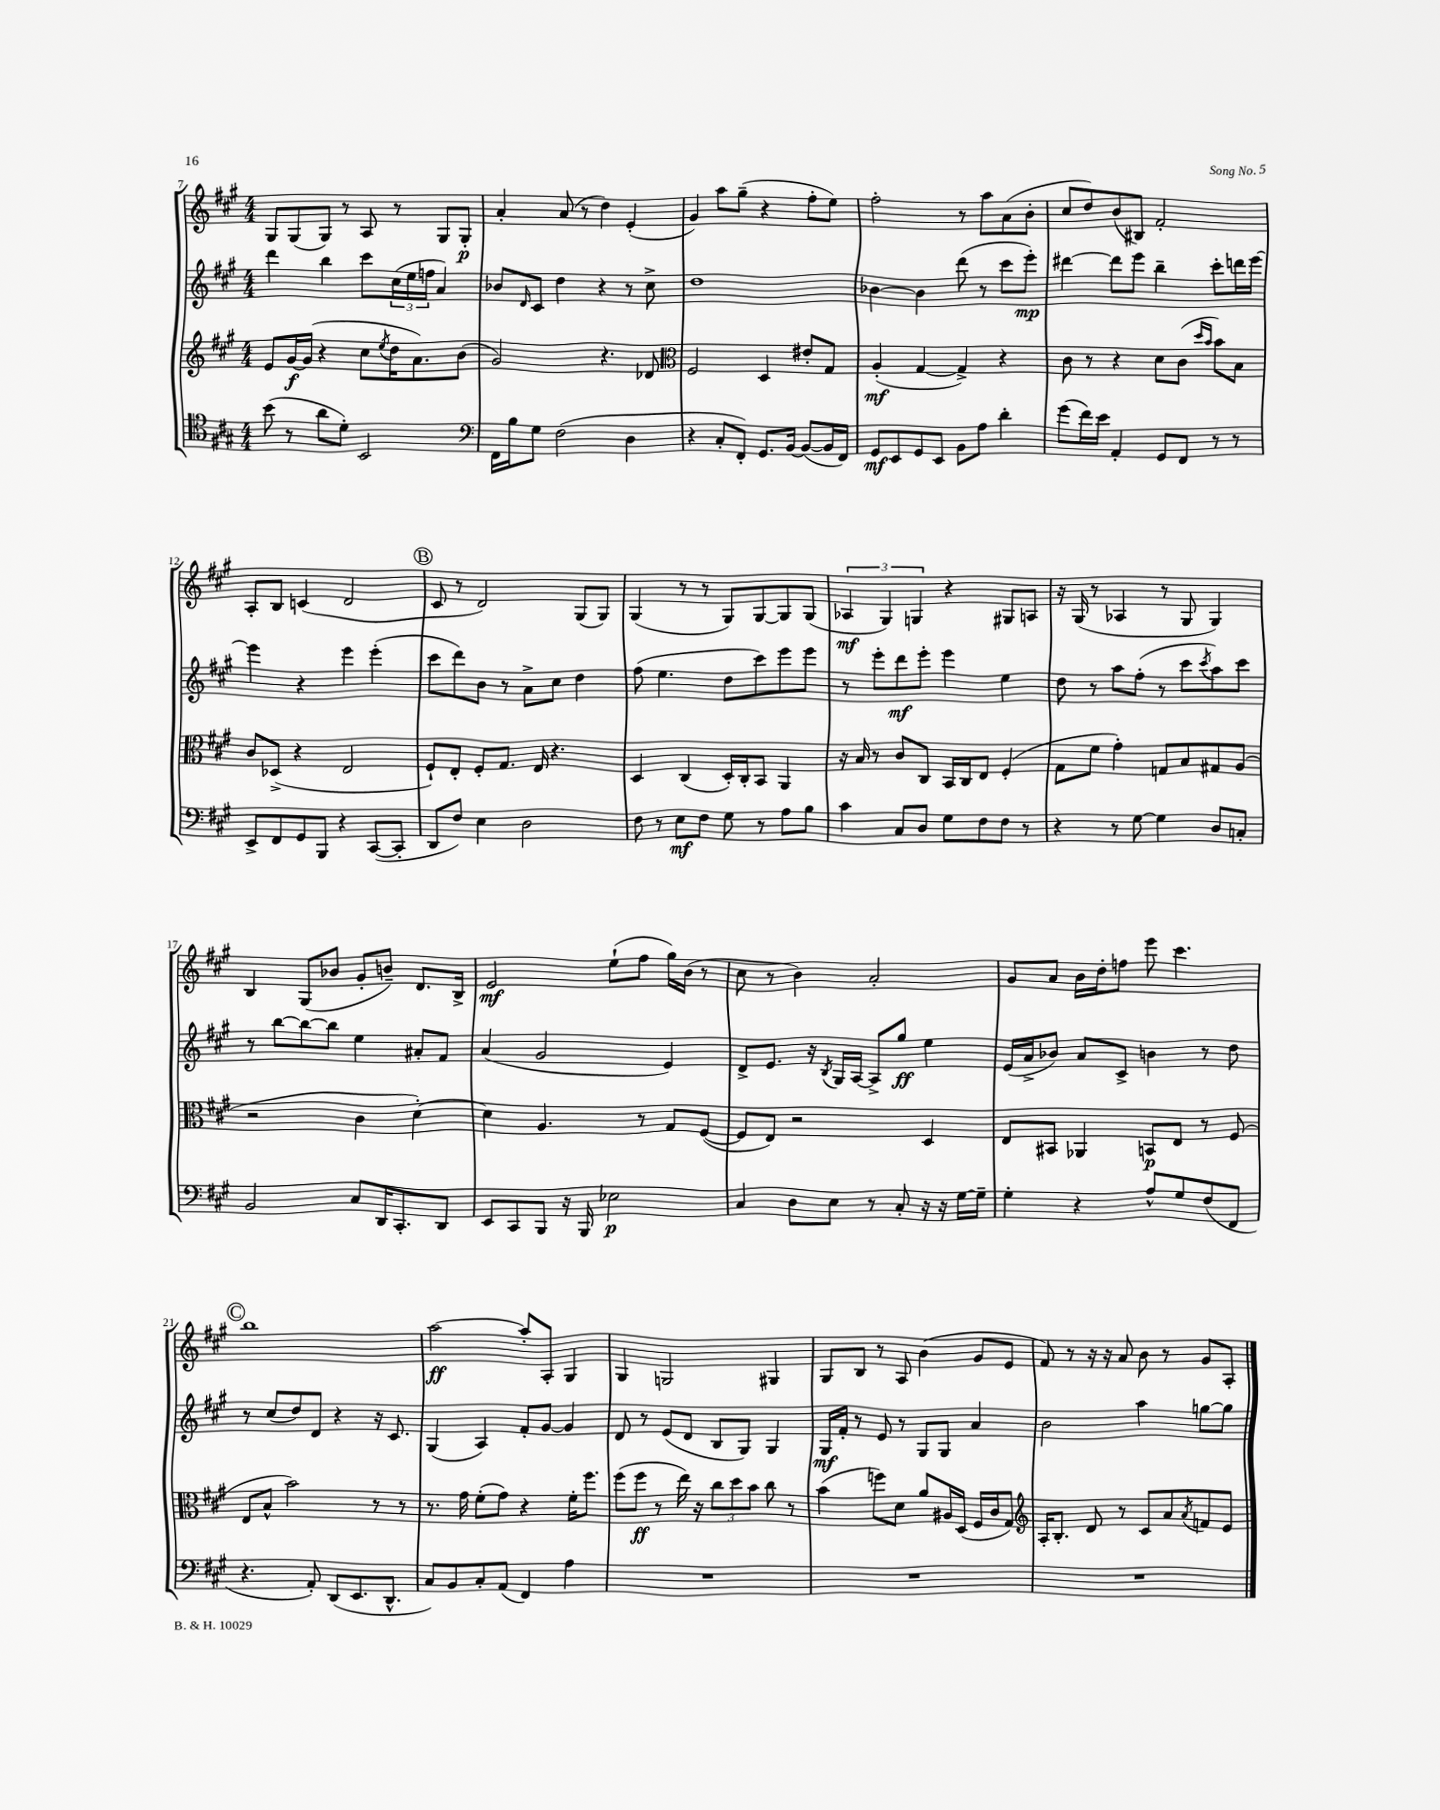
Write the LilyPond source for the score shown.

<<
\new StaffGroup <<
\new Staff = "s0" {
    \clef treble \key a \major \numericTimeSignature \time 4/4
    gis8 gis8( gis8) r8 a8 r8 gis8 gis8-.\p |
    a'4-. a'8( r8 d''4) e'4-.( |
    gis'4) a''8 gis''8--( r4 fis''8-. e''8) |
    fis''2-. r8 a''8 a'8( b'8-. |
    cis''8 d''8) b'8( bis8) fis'2-. |
    a8-. b8 c'4( d'2 |
    \mark \markup { \circle "B" } cis'8 r8 d'2) gis8( gis8) |
    gis4( r8 r8 gis8) gis8~ gis8 gis8( |
    \tuplet 3/2 { aes4\mf gis4) g4 } r4 gis8 a8 |
    r16 gis16( r8 aes4 r8 gis8 gis4) |
    b4 gis8( bes'8 gis'8-. b'8--) d'8. b16-> |
    e'2\mf e''8-!( fis''8 gis''16) b'16( r8 |
    cis''8 r8 b'4) a'2-. |
    gis'8 a'8 b'16 d''16-. f''8 e'''8 cis'''4. |
    \mark \markup { \circle "C" } b''1 |
    a''2~\ff a''8-. a8-. gis4 |
    gis4 g2 gis4 |
    gis8 b8 r8 a8 b'4( gis'8 e'8 |
    fis'8) r8 r16 r16 a'8 b'8 r8 gis'8 a8-. \bar "|." |
}
\new Staff = "s1" {
    \clef treble \key a \major \numericTimeSignature \time 4/4
    d'''4 b''4 cis'''8 \tuplet 3/2 { cis''16( e''16 f''16 } a'4) |
    bes'8 \grace { d'16 } cis'8 d''4 r4 r8 cis''8-> |
    d''1 |
    bes'4~ bes'4 d'''8( r8 cis'''8 e'''8-.\mp) |
    dis'''4~ dis'''8 e'''8 b''4-- cis'''8-. d'''16 e'''16~ |
    e'''4 r4 e'''4 e'''4-.( |
    \mark \markup { \circle "B" } cis'''8 d'''8) b'8 r8 a'8-> cis''8 d''4 |
    fis''8( e''4. d''8 cis'''8) e'''8 e'''8 |
    r8 e'''8-. d'''8\mf e'''8-. e'''4 e''4 |
    d''8 r8 a''8 fis''8-.( r8 cis'''8 \acciaccatura { cis'''8 } a''8) cis'''8 |
    r8 b''8~ b''8~ b''8 e''4 ais'8-. fis'8 |
    a'4( gis'2 e'4) |
    d'8-> e'8. r16 \acciaccatura { b8 } gis16 a16~ a8-> gis''8\ff e''4 |
    e'16( a'16-> bes'8) a'8 cis'8-> b'4 r8 d''8 |
    \mark \markup { \circle "C" } r8 cis''8( d''8) d'8 r4 r16 cis'8. |
    gis4( a4) fis'8-. gis'8~ gis'4 |
    d'8 r8 e'8( d'8 b8 gis8) gis4 |
    gis16\mf fis'16-. r8 e'8 r8 gis8 gis8 a'4 |
    b'2 a''4 g''8~ g''8 \bar "|." |
}
\new Staff = "s2" {
    \clef treble \key a \major \numericTimeSignature \time 4/4
    e'8 gis'16~\f gis'16( r4 cis''8 \acciaccatura { e''8 } d''16 a'8.) b'8( |
    gis'2) r4. des'8 |
    \clef alto fis2 d4 eis'8-. gis8 |
    a4-.\mf( gis4~ gis4->) r4 |
    cis'8 r8 r4 d'8 cis'8( \grace { d''16 b'16 } b'8) b8 |
    cis'8 des8->( r4 e2 |
    \mark \markup { \circle "B" } fis8-!) e8-. fis8-. gis8. e16 r4. |
    d4 cis4( d16-.) cis16-. b,8 a,4 |
    r16 b16 r8 cis'8 cis8 b,16 cis16 e8 fis4-.( |
    gis8 fis'8 gis'4-.) g8 b8 gis8 a8( |
    r2 cis'4 d'4~-.) |
    d'4 a4. r8 gis8 fis8~( |
    fis8 e8) r2 d4 |
    e8 bis,8 aes,4 b,8\p e8 r8 fis8( |
    \mark \markup { \circle "C" } e8 b8-^ b'2) r8 r8 |
    r8. gis'16 fis'8-.( gis'8) r4 fis'16-. fis''8. |
    fis''8( fis''8\ff r8 e''16) r16 \tuplet 3/2 { cis''8 d''8 b'8 } cis''8 r8 |
    b'4( f''8) d'8 a'8 ais16 d16( fis16 cis'16 gis8) |
    \clef treble a16-. b8.-. d'8 r8 cis'8 a'8 \acciaccatura { a'8 } f'8 e'8 \bar "|." |
}
\new Staff = "s3" {
    \clef tenor \key a \major \numericTimeSignature \time 4/4
    b'8( r8 a'8 d'8-.) b,2 |
    \clef bass fis,16 b16 gis8 fis2( d4 |
    r4 cis8-. fis,8-.) gis,8. b,16~ b,8~( b,16 fis,16) |
    gis,8\mf e,8 gis,8 e,8 b,8 a8 d'4-. |
    gis'8( fis'16) e'16 a,4-. gis,8 fis,8 r8 r8 |
    e,8-> fis,8 gis,8 b,,8 r4 cis,8~( cis,8-. |
    \mark \markup { \circle "B" } d,8 fis8) e4 d2 |
    fis8 r8 e8\mf fis8 gis8 r8 a8 b8 |
    cis'4 cis8 d8 gis8 fis8 fis8 r8 |
    r4 r8 gis8~ gis4 d8 c8-. |
    b,2 cis8 d,16 cis,8.-. d,8 |
    e,8 cis,8 b,,8 r16 b,,16 ees2\p |
    cis4 d8 e8 r8 cis8-. r16 r16 gis16~ gis16-- |
    gis4-. r4 a8-^ gis8 fis8( fis,8 |
    \mark \markup { \circle "C" } r4. a,8-.) d,8( e,8. d,8.-^ |
    cis8) b,8 cis8-. a,8( fis,4) a4 |
    R1 |
    R1 |
    R1 \bar "|." |
}
>>
>>
\layout { \context { \Score currentBarNumber = #7 } }
